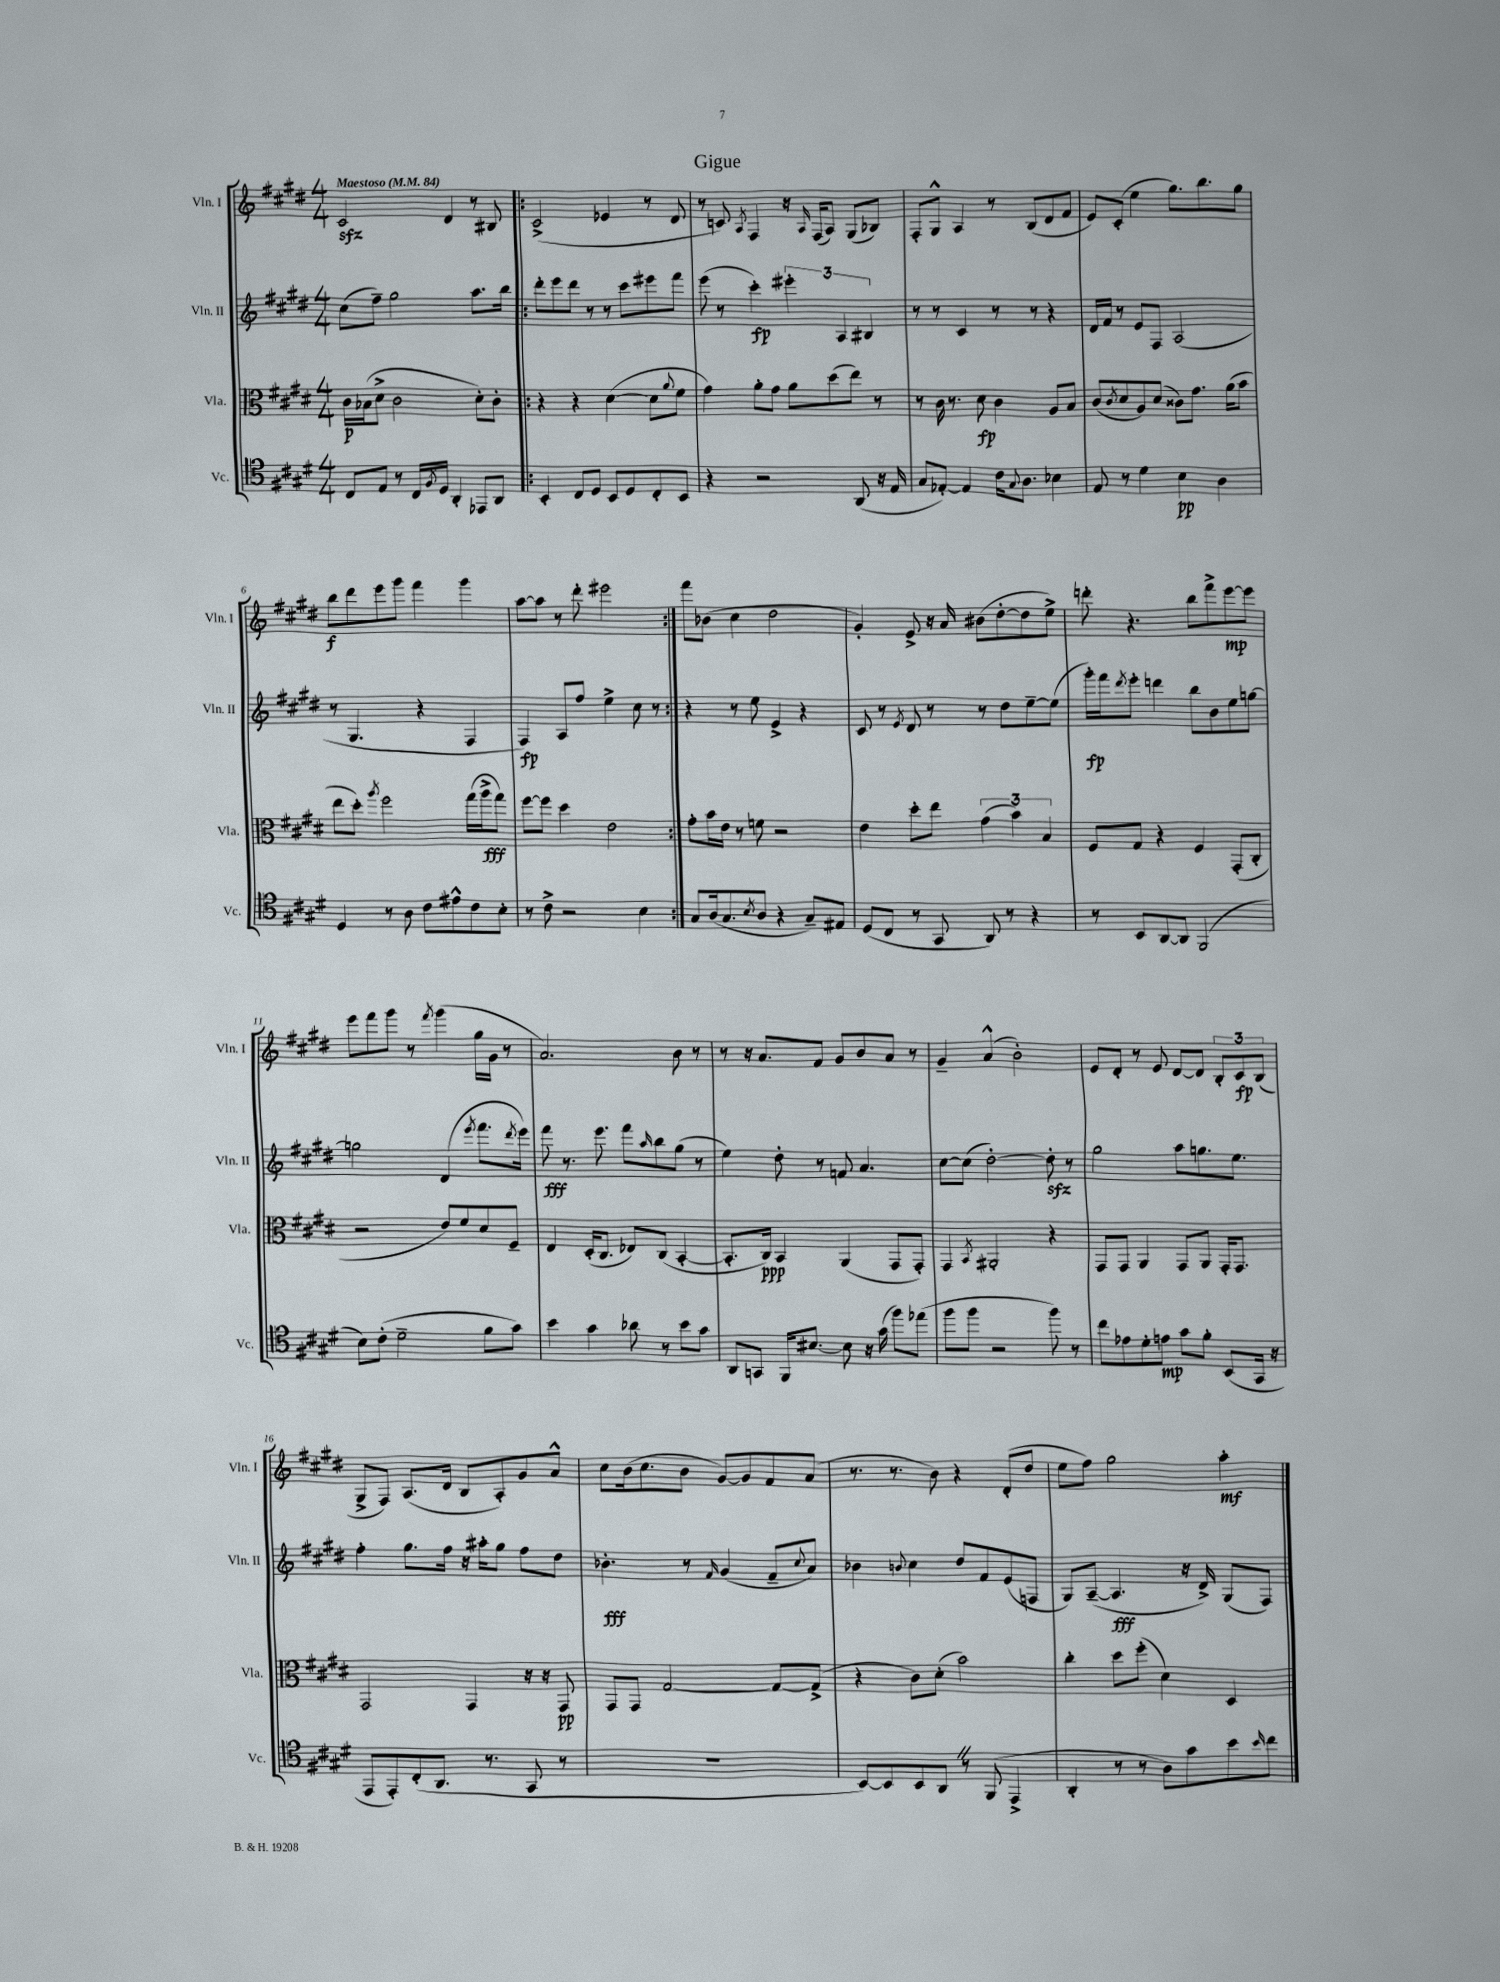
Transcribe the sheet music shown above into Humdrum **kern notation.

**kern	**dynam	**kern	**dynam	**kern	**dynam	**kern	**dynam
*part4	*part4	*part3	*part3	*part2	*part2	*part1	*part1
*staff4	*staff4	*staff3	*staff3	*staff2	*staff2	*staff1	*staff1
*I"Vc.	*	*I"Vla.	*	*I"Vln. II	*	*I"Vln. I	*
*I'Vc.	*	*I'Vla.	*	*I'Vln. II	*	*I'Vln. I	*
*clefC4	*	*clefC3	*	*clefG2	*	*clefG2	*
*k[f#c#g#d#]	*	*k[f#c#g#d#]	*	*k[f#c#g#d#]	*	*k[f#c#g#d#]	*
*M4/4	*	*M4/4	*	*M4/4	*	*M4/4	*
*MM84	*	*MM84	*	*MM84	*	*MM84	*
=1	=1	=1	=1	=1	=1	=1	=1
!	!	!	!	!	!	!LO:TX:a:B:t=Maestoso	!
8C#/L	.	16c#\LL	p	(8cc#\L	.	2c#zz/	.
.	.	(16B-X\J	.	.	.	.	.
8E/J	.	8d#^\J	.	8ff#~\J)	.	.	.
8r	.	2c#\	.	2gg#\	.	.	.
16C#/LL	.	.	.	.	.	.	.
8qF#/	.	.	.	.	.	.	.
16D#/JJ	.	.	.	.	.	.	.
4AA'/	.	.	.	.	.	4d#/	.
8EE-X/L	.	8d#'\L)	.	8.aa\L	.	8r	.
8AA/J	.	8c#'\J	.	.	.	8B#X/	.
.	.	.	.	16bb\Jk	.	.	.
=2!|:	=2!|:	=2!|:	=2!|:	=2!|:	=2!|:	=2!|:	=2!|:
4BB'/	.	4r	.	8ddd#'\L	.	(2c#^/	.
.	.	.	.	8eee\	.	.	.
8C#/L	.	4r	.	8ddd#\J	.	.	.
8D#/J	.	.	.	8r	.	.	.
8BB/L	.	([4d#\	.	8r	.	4e-X/	.
8D#/	.	.	.	8ccc#\L	.	.	.
8C#'/	.	8d#\L]	.	8eee#X\	.	8r	.
.	.	8qqa/	.	.	.	.	.
8BB/J	.	8f#\J	.	8fff#\J	.	8d#/	.
=3	=3	=3	=3	=3	=3	=3	=3
4r	.	4g#\)	.	(8eee\	.	8r	.
.	.	.	.	8r	.	8cn/)	.
.	.	.	.	.	.	8qA/	.
2r	.	8a'\L	.	4ccc#'\)	fp	4F#/	.
.	.	8g#\J	.	.	.	.	.
.	.	8a\L	.	6eee#X'\	.	16r	.
.	.	.	.	.	.	16qqA/	.
.	.	.	.	.	.	(16F#/KL	.
.	.	(8dd#\	.	.	.	8A/J)	.
.	.	.	.	6A/	.	.	.
(8AA/	.	8ee\J)	.	.	.	(8G#/L	.
.	.	.	.	6B#X/	.	.	.
16r	.	8r	.	.	.	8B-X/J)	.
16E/	.	.	.	.	.	.	.
=4	=4	=4	=4	=4	=4	=4	=4
8G#/L	.	8r	.	8r	.	8F#'/L	.
[8E-X'/J)	.	16c#\	.	8r	.	8G#^^/J	.
.	.	8.r	.	.	.	.	.
4E-/]	.	.	.	4c#/	.	4A/	.
.	.	8d#\	fp	.	.	.	.
16c#\KL	.	4c#\	.	8r	.	8r	.
8qqG#/	.	.	.	.	.	.	.
8.A\J	.	.	.	.	.	.	.
.	.	.	.	8r	.	(8B/L	.
4B-X\	.	8A/L	.	4r	.	8d#/	.
.	.	8B/J	.	.	.	8f#/J	.
=5	=5	=5	=5	=5	=5	=5	=5
8E/	.	(8c#/L	.	16d#/LL	.	8e/L)	.
.	.	.	.	16f#/JJ	.	.	.
.	.	8qc#/	.	.	.	.	.
8r	.	8d#/	.	8r	.	(8c#'/J	.
4d#\	.	8A/)	.	8e/L	.	4ee\	.
.	.	(8d#/J	.	8F#/J	.	.	.
4B\	pp	8c##X\L)	.	(2A/	.	8.gg#\L)	.
.	.	8.g#\J	.	.	.	.	.
.	.	.	.	.	.	8.bb\	.
4A\	.	.	.	.	.	.	.
.	.	(16a\KL	.	.	.	.	.
.	.	8b\J	.	.	.	8gg#\J	.
!!LO:LB:g=z
=6	=6	=6	=6	=6	=6	=6	=6
4D#/	.	8ee\L	.	8r	.	8bb\L	f
.	.	8dd#'\J)	.	4.G#/	.	8ddd#\	.
.	.	8qaa/	.	.	.	.	.
8r	.	2ff#\	.	.	.	8eee\	.
8A\	.	.	.	.	.	8ggg#\J	.
8c#\L	.	.	.	4r	.	4fff#\	.
8e#X^^\	.	.	.	.	.	.	.
8c#\	.	(16gg#\LL	.	4F#/	.	4ggg#\	.
.	.	16aa^\J	fff	.	.	.	.
8B'\J	.	8gg#\J)	.	.	.	.	.
=7	=7	=7	=7	=7	=7	=7	=7
8r	.	[8ff#\L	.	4F#/)	fp	[8aa\L	.
8c#^\	.	8ff#\J]	.	.	.	8aa\J]	.
2r	.	4dd#\	.	8A/L	.	8r	.
.	.	.	.	8ff#/J	.	8ddd#'\	.
.	.	2e\	.	4ee^\	.	2eee#X\	.
4B\	.	.	.	8cc#\	.	.	.
.	.	.	.	8r	.	.	.
=8:|!	=8:|!	=8:|!	=8:|!	=8:|!	=8:|!	=8:|!	=8:|!
8G#/L	.	8g#'\L	.	4r	.	8fff#\L	.
(16A/k	.	16b\L	.	.	.	(8b-X\J	.
8.G#/	.	16e\JJ	.	.	.	.	.
.	.	8r	.	8r	.	4cc#\	.
8qB/	.	.	.	.	.	.	.
8A/J	.	8fn\	.	8ee\	.	.	.
4r	.	2r	.	4e^/	.	2dd#\	.
8G#~/L)	.	.	.	4r	.	.	.
8E#X/J	.	.	.	.	.	.	.
=9	=9	=9	=9	=9	=9	=9	=9
(8D#/L	.	4e\	.	8c#/	.	4g#'/)	.
8C#/J	.	.	.	8r	.	.	.
.	.	.	.	8qe/	.	.	.
8r	.	8dd#'\L	.	8d#/	.	8e^/	.
8GG#/	.	8ee\J	.	8r	.	16r	.
.	.	.	.	.	.	16a/	.
8AA/)	.	(6g#\	.	8r	.	(8b#X\L	.
8r	.	.	.	8dd#\L	.	[8dd#'\	.
.	.	6b\)	.	.	.	.	.
4r	.	.	.	[8ee~\	.	8dd#\]	.
.	.	6B/	.	.	.	.	.
.	.	.	.	(8ee\J]	.	8ee^\J)	.
=10	=10	=10	=10	=10	=10	=10	=10
8r	.	8F#/L	.	16ggg#'\LL)	fp	8dddn'\	.
.	.	.	.	16fff#\J	.	.	.
.	.	.	.	8qddd#/	.	.	.
8BB/L	.	8G#/J	.	8eee'\J	.	4.r	.
[8AA/	.	4r	.	4dddn\	.	.	.
8AA/J]	.	.	.	.	.	.	.
(2FF#/	.	4F#/	.	8bb\L	.	8bb\L	.
.	.	.	.	8b\	.	8fff#^\	.
.	.	(8GG#'/L	.	8ee\	.	[8eee\	mp
.	.	8C#'/J	.	[8ggn\J	.	8eee\J]	.
!!LO:LB:g=z
=11	=11	=11	=11	=11	=11	=11	=11
8B\L)	.	2r	.	2ggn\]	.	8eee\L	.
(8c#'\J	.	.	.	.	.	8fff#\	.
2d#~\	.	.	.	.	.	8ggg#\J	.
.	.	.	.	.	.	8r	.
.	.	.	.	.	.	8qfff#/	.
.	.	8e/L)	.	(4d#/	.	(4ggg#\	.
.	.	8f#/	.	.	.	.	.
.	.	.	.	8qeee/	.	.	.
8f#\L	.	8d#/	.	8.fff#\L	.	16gg#\LL	.
.	.	.	.	.	.	16g#\JJ	.
8g#\J)	.	8F#~/J	.	.	.	8r	.
.	.	.	.	8qddd#/	.	.	.
.	.	.	.	16eee\Jk)	.	.	.
=12	=12	=12	=12	=12	=12	=12	=12
4b\	.	4E/	.	8fff#\	fff	2.a/)	.
.	.	.	.	8.r	.	.	.
4g#\	.	(16D#'/KL	.	.	.	.	.
.	.	8.C#/J	.	8.eee\	.	.	.
8a-X\	.	8E-X/L)	.	8fff#\L	.	.	.
.	.	.	.	16qqaa/	.	.	.
8r	.	(8C#/J	.	8bb\	.	.	.
8b\L	.	[4BB'/	.	(8gg#\J	.	8b\	.
8g#\J	.	.	.	8r	.	8r	.
=13	=13	=13	=13	=13	=13	=13	=13
8AA/L	.	8.BB'/L]	.	4ee\)	.	8r	.
8GGn/J	.	.	.	.	.	16r	.
.	.	16C#/Jk)	ppp	.	.	8.a/L	.
16FF#/KL	.	4BB/	.	8dd#'\	.	.	.
[8.B#X/J	.	.	.	.	.	.	.
.	.	.	.	8r	.	8f#/J	.
8B#\]	.	(4AA/	.	8fn/	.	8g#/L	.
16r	.	.	.	4.a/	.	8b/	.
(16g#\	.	.	.	.	.	.	.
8ff#\L)	.	8GG#/L	.	.	.	8a/J	.
(8ee-X\J	.	8GG#'/J)	.	.	.	8r	.
=14	=14	=14	=14	=14	=14	=14	=14
8ff#\L	.	4GG#/	.	[8cc#\L	.	4g#~/	.
8ff#\J	.	.	.	(8cc#\J]	.	.	.
.	.	8qBB/	.	.	.	.	.
2r	.	2AA#X'/	.	[2dd#'\)	.	(4a^^/	.
.	.	.	.	.	.	2b'\)	.
8ff#\)	.	4r	.	8dd#zz'\]	.	.	.
8r	.	.	.	8r	.	.	.
=15	=15	=15	=15	=15	=15	=15	=15
8cc#\L	.	8GG#/L	.	2gg#\	.	8e/L	.
8e-X\	.	8GG#/J	.	.	.	8d#'/J	.
8d#'\	.	4AA/	.	.	.	8r	.
8en\J	mp	.	.	.	.	8e/	.
8g#\L	.	8GG#/L	.	8aa\L	.	[8d#/L	.
8f#'\J	.	8AA/J	.	8.ggn\	.	8d#/J]	.
(8BB/L	.	16GG#'/KL	.	.	.	12B'/L	.
.	.	8.GG#/J	.	8.ee\J	.	.	.
.	.	.	.	.	.	12c#/	fp
16GG#/Jk	.	.	.	.	.	.	.
.	.	.	.	.	.	(12B/J	.
16r	.	.	.	.	.	.	.
!!LO:LB:g=z
=16	=16	=16	=16	=16	=16	=16	=16
8EE/L	.	2GG#/	.	4ff#'\	.	8G#^/L	.
8EE'/)	.	.	.	.	.	8F#/J)	.
(8C#'/	.	.	.	8.gg#\L	.	(8.A/L	.
8.AA/J	.	.	.	.	.	.	.
.	.	.	.	16ff#\Jk	.	16d#/Jk	.
.	.	4GG#/	.	16r	.	8B/L	.
8.r	.	.	.	16aa#X'\KL	.	.	.
.	.	.	.	8gg#\J	.	8A'/)	.
8GG#/	.	16r	.	8ff#\L	.	8g#/	.
.	.	16r	.	.	.	.	.
8r	.	8GG#/	pp	8dd#\J	.	8a^^/J	.
=17	=17	=17	=17	=17	=17	=17	=17
1r	.	8GG#/L	.	4.b-X'\	fff	8cc#\L	.
.	.	8GG#/J	.	.	.	(16b\k	.
.	.	.	.	.	.	8.cc#\	.
.	.	[2G#/	.	.	.	.	.
.	.	.	.	8r	.	8b\J	.
.	.	.	.	16qqf#/	.	.	.
.	.	.	.	(4g#/	.	[8g#/L)	.
.	.	.	.	.	.	8g#/]	.
.	.	8G#/L_	.	8f#~/L	.	8f#/	.
.	.	.	.	8qqcc#/	.	.	.
.	.	(8G#^/J]	.	8a/J)	.	(8a/J	.
=18	=18	=18	=18	=18	=18	=18	=18
[8BB/L)	.	4r	.	4b-X\	.	8.r	.
8BB/]	.	.	.	.	.	.	.
.	.	.	.	.	.	8.r	.
.	.	.	.	8qqbn/	.	.	.
8BB/	.	8c#\L)	.	4cc#\	.	.	.
8AAZ/J	.	(8d#'\J	.	.	.	8b\)	.
8r	.	2b\)	.	8dd#/L	.	4r	.
(8FF#/	.	.	.	8f#/	.	.	.
4EE^/	.	.	.	(8e/	.	(8d#'/L	.
.	.	.	.	8Fn/J	.	8dd#/J	.
=19	=19	=19	=19	=19	=19	=19	=19
4AA'/	.	4cc#'\	.	8G#/L)	.	8ee\L	.
.	.	.	.	([8A~/J	.	8ff#\J)	.
8r	.	8dd#\L	.	4.A/]	fff	2gg#\	.
8r	.	(8ff#'\J	.	.	.	.	.
8A\L)	.	4d#\)	.	.	.	.	.
8g#\	.	.	.	16r	.	.	.
.	.	.	.	16d#^/)	.	.	.
8b\	.	4D#/	.	(8G#/L	.	4aa'\	mf
16qqb/	.	.	.	.	.	.	.
8cc#\J	.	.	.	8F#/J)	.	.	.
==	==	==	==	==	==	==	==
*-	*-	*-	*-	*-	*-	*-	*-
